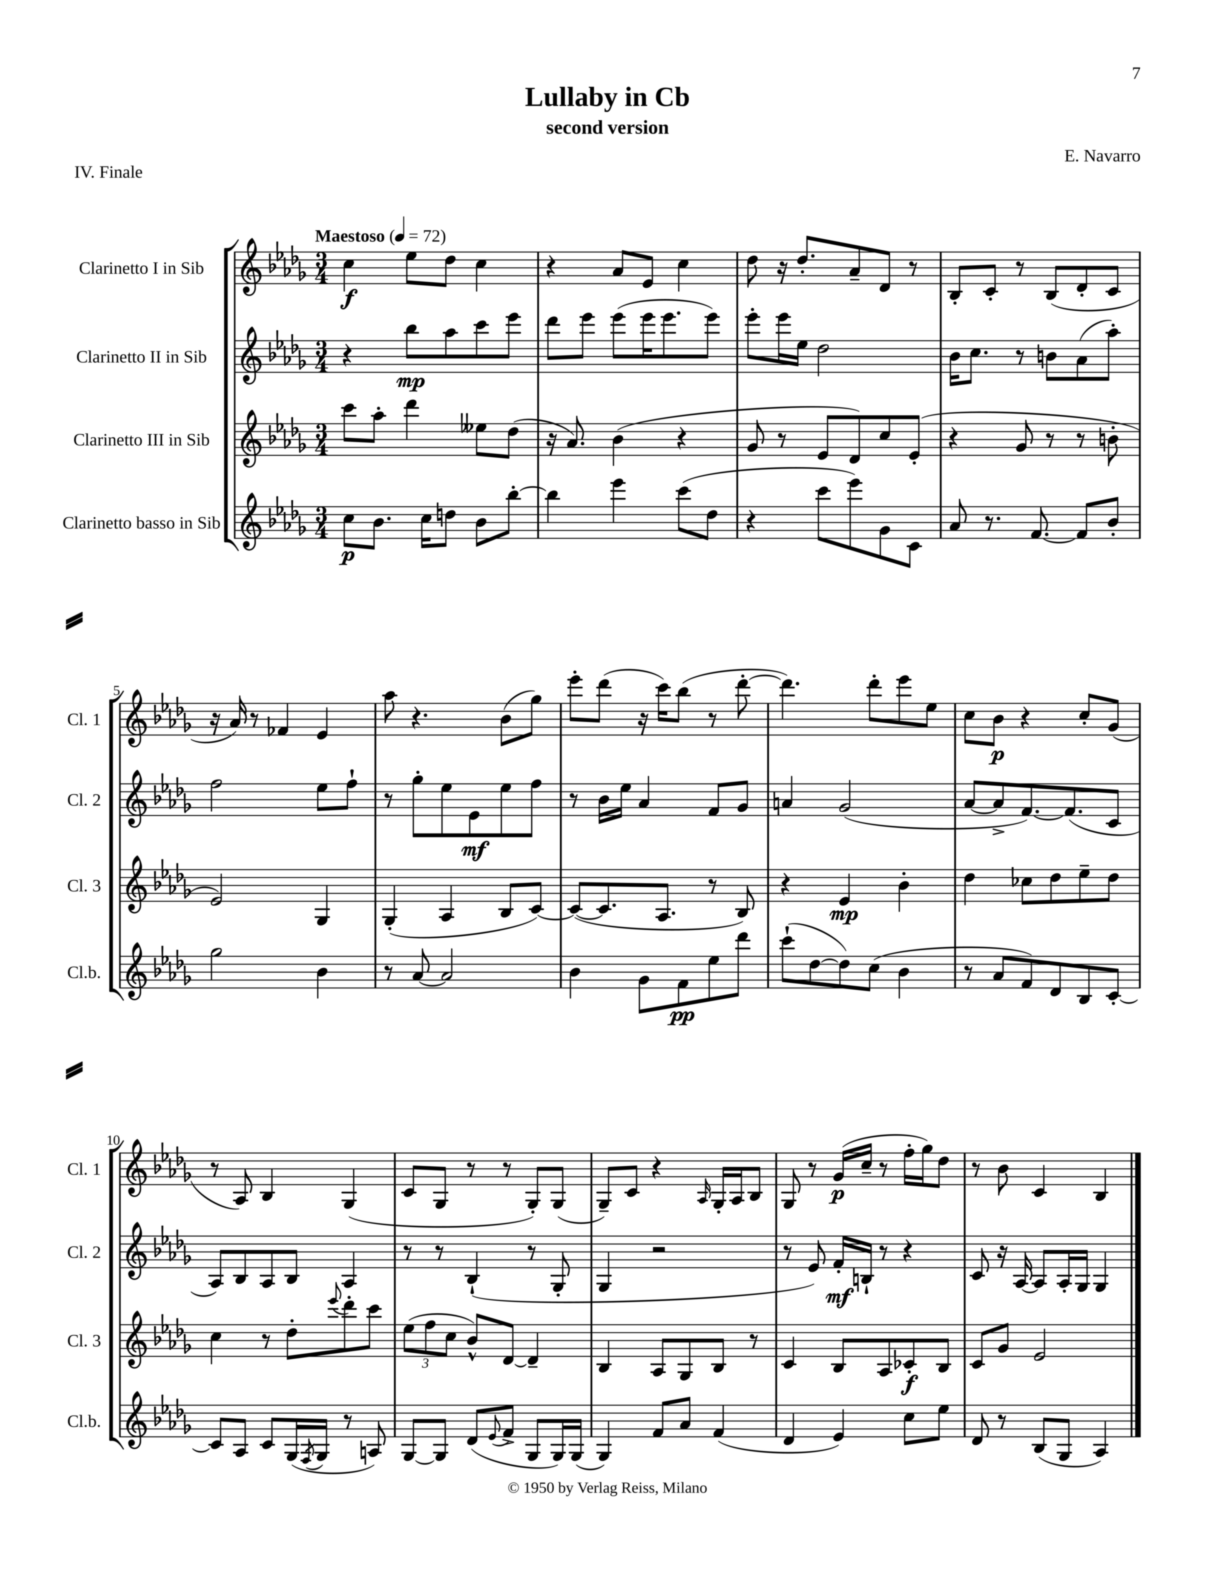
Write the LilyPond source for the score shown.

\header { title = "Lullaby in Cb" composer = "E. Navarro" subtitle = "second version" piece = "IV. Finale" }
<<
\new StaffGroup <<
\new Staff = "s0" \with { instrumentName = "Clarinetto I in Sib" shortInstrumentName = "Cl. 1" } {
    \clef treble \key des \major \numericTimeSignature \time 3/4 \tempo "Maestoso" 4 = 72
    c''4\f ees''8 des''8 c''4 |
    r4 aes'8 ees'8 c''4 |
    des''8 r16 des''8.-. aes'8-- des'8 r8 |
    bes8-. c'8-. r8 bes8( des'8-. c'8 |
    r16 aes'16) r8 fes'4 ees'4 |
    aes''8 r4. bes'8( ges''8) |
    ees'''8-. des'''8( r16 c'''16) bes''8( r8 des'''8~-. |
    des'''4.) des'''8-. ees'''8 ees''8 |
    c''8 bes'8\p r4 c''8-. ges'8( |
    r8 aes8) bes4 ges4( |
    c'8 ges8 r8 r8 ges8-.) ges8( |
    ges8--) c'8 r4 \grace { aes16 } ges16-. aes16 bes8 |
    ges8 r8 ges'16\p( c''16-- r8 f''16-. ges''16) des''8 |
    r8 bes'8 c'4 bes4 \bar "|." |
}
\new Staff = "s1" \with { instrumentName = "Clarinetto II in Sib" shortInstrumentName = "Cl. 2" } {
    \clef treble \key des \major \numericTimeSignature \time 3/4
    r4 bes''8\mp aes''8 c'''8 ees'''8 |
    des'''8 ees'''8 ees'''8( ees'''16 ees'''8. ees'''8) |
    ees'''8-. ees'''16 ees''16 des''2 |
    bes'16 c''8. r8 b'8 aes'8( aes''8-.) |
    f''2 ees''8 f''8-! |
    r8 ges''8-. ees''8 ees'8\mf ees''8 f''8 |
    r8 bes'16 ees''16 aes'4 f'8 ges'8 |
    a'4 ges'2( |
    aes'8~ aes'8-> f'8.~) f'8.( c'8 |
    aes8) bes8 aes8 bes8 aes4 |
    r8 r8 bes4-!( r8 ges8-. |
    ges4 r2 |
    r8 ees'8) f'16-.\mf b16-! r8 r4 |
    c'8 r16 aes16~ aes8 aes16-. ges16 ges4 \bar "|." |
}
\new Staff = "s2" \with { instrumentName = "Clarinetto III in Sib" shortInstrumentName = "Cl. 3" } {
    \clef treble \key des \major \numericTimeSignature \time 3/4
    c'''8 aes''8-. des'''4 eeses''8 des''8( |
    r16 aes'8.) bes'4( r4 |
    ges'8 r8 ees'8 des'8) c''8 ees'8-.( |
    r4 ges'8 r8 r8 b'8-. |
    ees'2) ges4 |
    ges4-.( aes4 bes8 c'8~) |
    c'8~( c'8. aes8. r8 bes8) |
    r4 ees'4\mp bes'4-. |
    des''4 ces''8 des''8 ees''8-- des''8 |
    c''4 r8 des''8-. \appoggiatura { ees'''8 } des'''8-. c'''8 |
    \tuplet 3/2 { ees''8( f''8 c''8 } bes'8-^) des'8~ des'4-- |
    bes4 aes8 ges8 bes8 r8 |
    c'4 bes8 aes8 ces'8-.\f bes8 |
    c'8 ges'8 ees'2 \bar "|." |
}
\new Staff = "s3" \with { instrumentName = "Clarinetto basso in Sib" shortInstrumentName = "Cl.b." } {
    \clef treble \key des \major \numericTimeSignature \time 3/4
    c''8\p bes'8. c''16 d''8 bes'8 bes''8~-. |
    bes''4 ees'''4 c'''8( des''8 |
    r4 c'''8 ees'''8) ges'8 c'8 |
    aes'8 r8. f'8.~ f'8 bes'8-. |
    ges''2 bes'4 |
    r8 aes'8~ aes'2 |
    bes'4 ges'8 f'8\pp ees''8 des'''8 |
    c'''8-!( des''8~ des''8) c''8( bes'4 |
    r8 aes'8 f'8) des'8 bes8 c'8~-. |
    c'8 aes8 c'8 ges16( \acciaccatura { f8 } ges16 r8 a8) |
    ges8~ ges8 des'8( \appoggiatura { ees'8 } f'8-> ges8 ges16) ges16( |
    ges4) f'8 aes'8 f'4( |
    des'4 ees'4) c''8 ees''8 |
    des'8 r8 bes8( ges8 aes4) \bar "|." |
}
>>
>>
